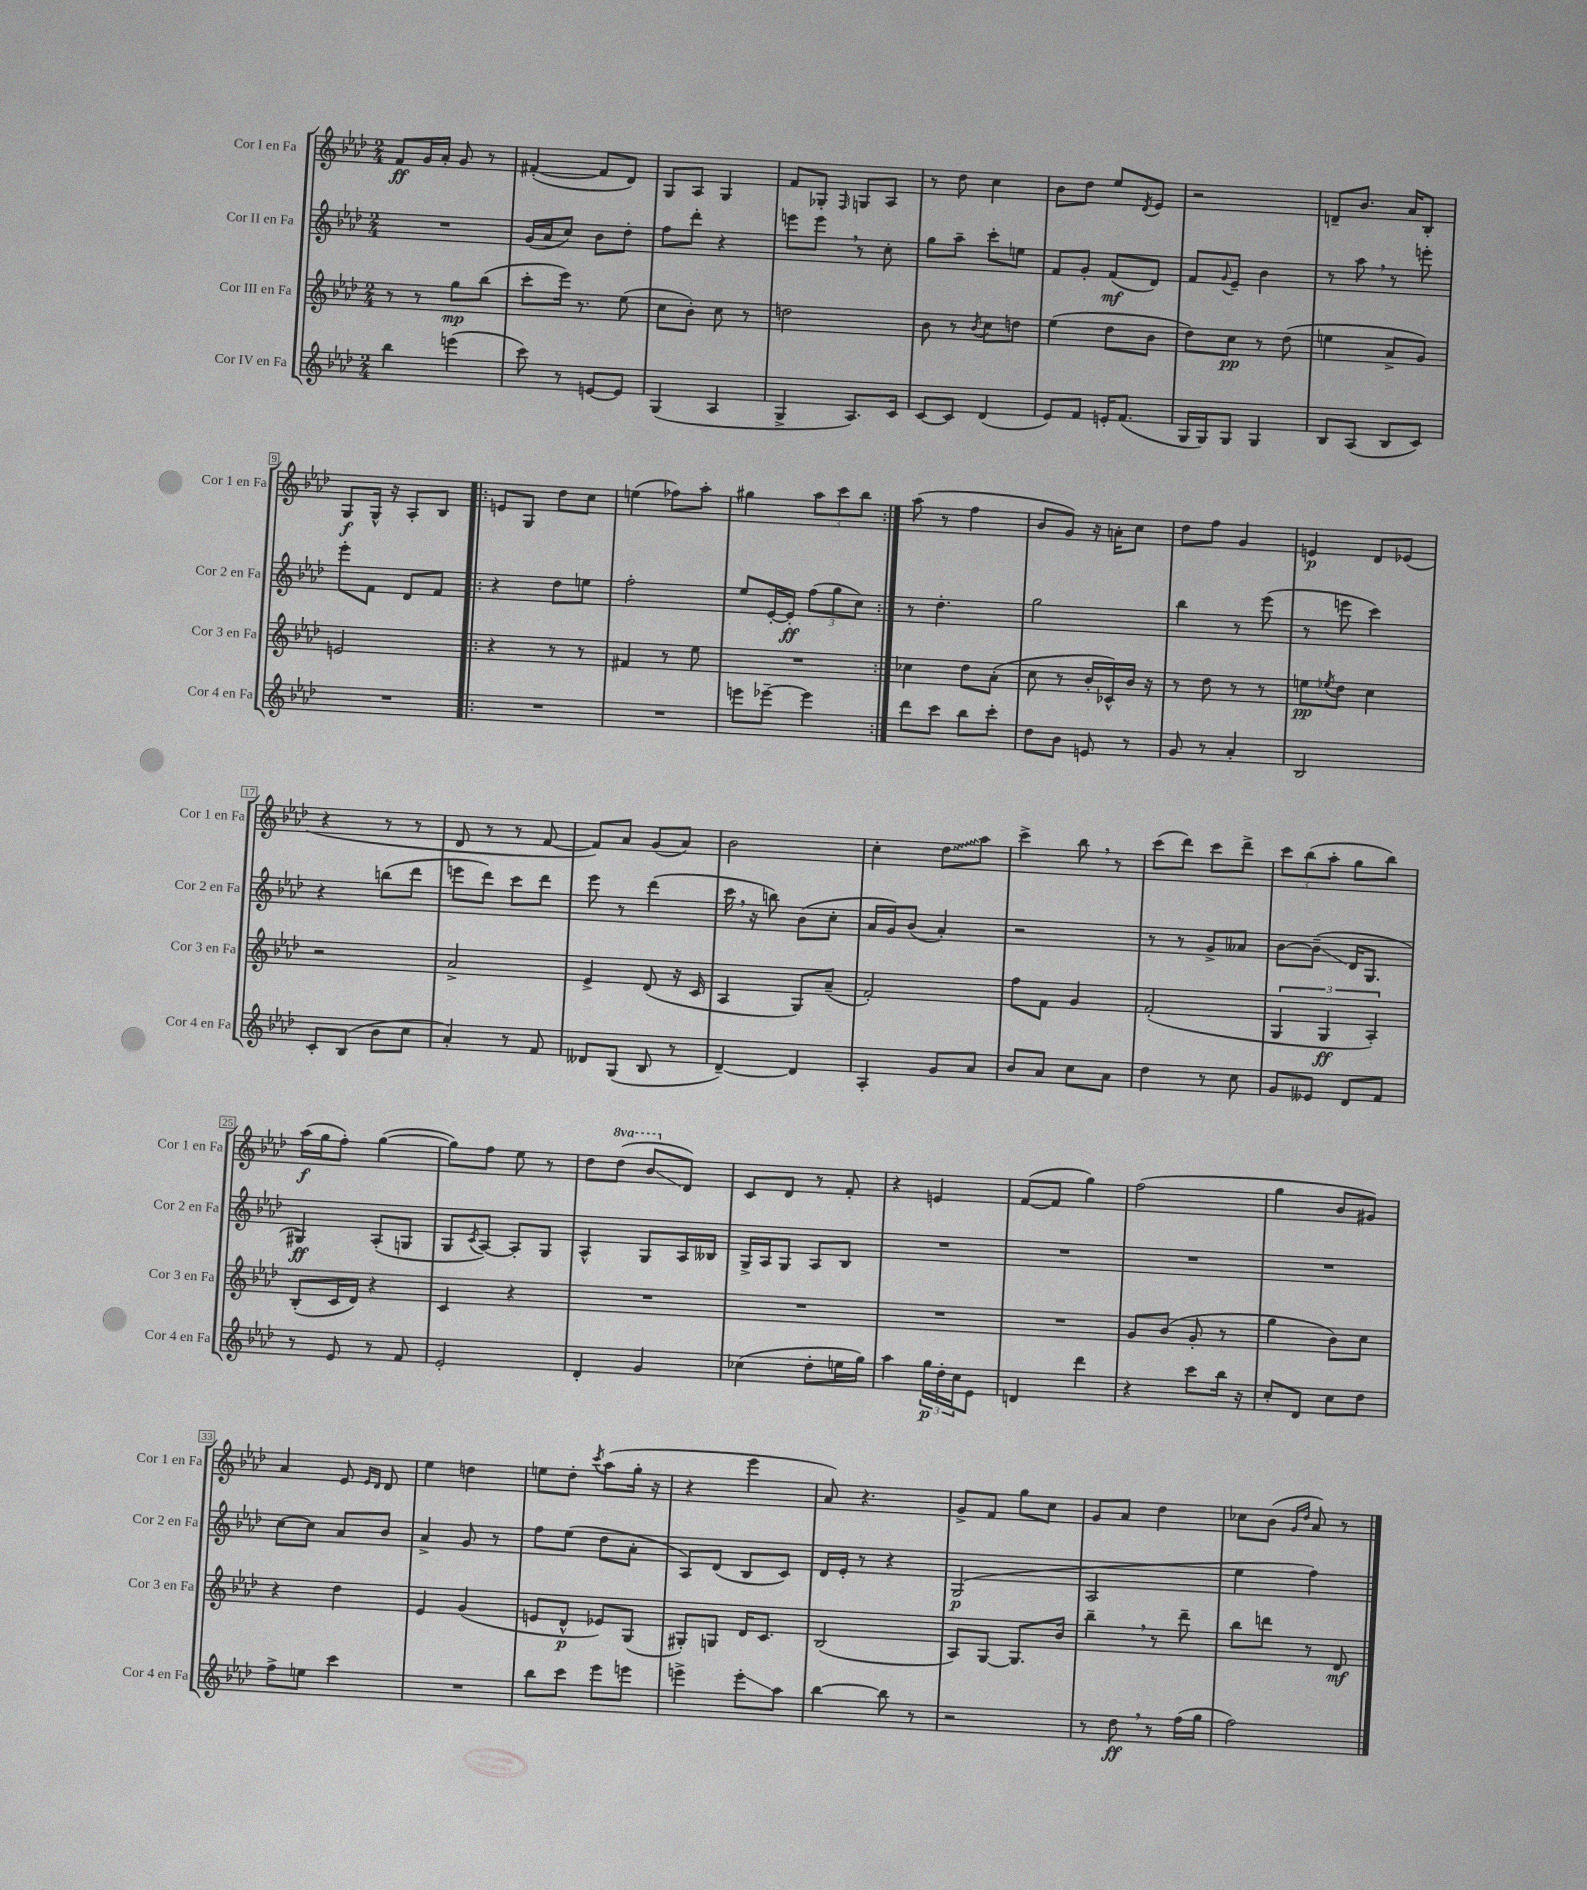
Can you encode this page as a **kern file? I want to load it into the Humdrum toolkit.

**kern	**kern	**kern	**kern
*staff4	*staff3	*staff2	*staff1
*clefG2	*clefG2	*clefG2	*clefG2
*k[b-e-a-d-]	*k[b-e-a-d-]	*k[b-e-a-d-]	*k[b-e-a-d-]
*M2/4	*M2/4	*M2/4	*M2/4
4bb-	8r	2r	8f
.	8r	.	16g
.	.	.	16a-'
(4eee	8gg	.	8g
.	(8bb-	.	8r
=	=	=	=
8ccc)	8ccc'	(16g	([4f#'
.	.	16a-	.
8r	16eee-)	8cc)	.
.	8.r	.	.
[8e	.	8b-	8f#]
8e]	(8ee-	8dd-'	8d-)
=	=	=	=
(4G	8cc	8ff	8G
.	8b-')	8ddd-'	8A-
4A-	8cc	4r	4G
.	8r	.	.
=	=	=	=
4G^	2dd	8eee	8f
.	.	8eee	8G-'
.	.	.	16qqF
8.A-)	.	8r	8G
.	.	8cc'	8A-
16c	.	.	.
=	=	=	=
[8c	8b-	8gg	8r
8c]	8r	8aa-~	8dd-
.	8qb-	.	.
(4d-	8cc	8ccc'	4cc
.	8dd	8ee	.
=	=	=	=
8e-)	(4ee-	8f	8b-
8f	.	8g'	8dd-
16e'	8dd-	(8f	8ee-
(8.f	.	.	.
.	.	.	8qd-
.	8b-	8d-)	8e-
=	=	=	=
16G	8dd-)	8f	2r
16G)	.	.	.
.	.	8qqg	.
8G	8cc	8e-~	.
4G	8r	4b-	.
.	(8dd-	.	.
=	=	=	=
8B-	4ee	8r	8d~
(8A-	.	8aa-	8.b-
8B-	8a-^	8r	.
.	.	.	16a-
8c)	8g)	8eee'	8B-'
=	=	=	=
2r	2e	8eee-'	8G
.	.	8f	16G^^
.	.	.	16r
.	.	8d-	8A-'
.	.	8f	8B-
=!|:	=!|:	=!|:	=!|:
2r	4r	4r	8e
.	.	.	8G
.	8r	8dd-	8dd-
.	8r	8ee	8cc
=	=	=	=
2r	4f#	2ff'	(4ee
.	8r	.	8ff-)
.	8ee-	.	8aa-'
=	=	=	=
8eee	2r	8ee-	4gg#
[8eee-~	.	[16e-'	.
.	.	16e-']	.
4eee-]	.	(12ff	12aa-
.	.	12gg	12ccc
.	.	12cc)	12bb-
=:|!	=:|!	=:|!	=:|!
8ddd-	4cc-	8r	(8aa-
8ccc	.	4.dd-'	8r
8bb-	8dd-	.	4ff
8ccc'	(8a-'	.	.
=	=	=	=
8dd-	8cc	2gg	8b-
8b-	8r	.	8g)
8e	16b-'	.	16r
.	16c-^^)	.	16a'
8r	16b-	.	8cc
.	16r	.	.
=	=	=	=
8g	8r	4bb-	8dd-
8r	8dd-	.	8ff
4a-'	8r	8r	4g
.	8r	(8eee-	.
=	=	=	=
2B-	8ee	8r	4e
.	8qee-	.	.
.	8dd-	8eee	.
.	4cc	4ccc)	8d-
.	.	.	(8e-
=	=	=	=
8c'	2r	4r	4r
(8B-	.	.	.
8b-	.	(8bb	8r
8cc	.	8ddd-	8r
=	=	=	=
4a-')	2a-^	8eee	8d-
.	.	8ddd-)	8r
8r	.	8ccc	8r
8f	.	8ddd-	[8f
=	=	=	=
8d--	4e-^	8eee-	8f])
(8G	.	8r	8a-
8B-	(8d-	(4ddd-	(8g
8r	16r	.	8a-)
.	16c	.	.
=	=	=	=
[4d-~)	4A-	16ccc	2b-
.	.	16r	.
.	.	8bb)	.
4d-]	8G)	(8b-	.
.	(8a-~	8cc'	.
=	=	=	=
4A-'	2f')	16a-	4cc'
.	.	16g)	.
.	.	(8b-	.
8g	.	4a-')	8dd-
8a-	.	.	8aa-
=	=	=	=
8b-	8ff	2r	4ccc^
8a-	8f	.	.
8cc	4g	.	8bb-
8a-	.	.	8r
=	=	=	=
4dd-	(2f'	8r	(8ccc
.	.	8r	8ddd-)
8r	.	8g^	8ccc
8cc	.	8a--	8ddd-^
=	=	=	=
8g	6G	[8b-	12ccc
.	.	.	(12bb-
8e--	.	(8b-~]	.
.	6G	.	12aa-'
8d-	.	16d-	8gg
.	.	8.G	.
.	6A-')	.	.
8f	.	.	8bb-)
=	=	=	=
8r	(8B-'	4G#)	(16aa-
.	.	.	16gg
8e-	16c	.	8ff')
.	16d-)	.	.
8r	4r	(8A-'	([4gg
8f	.	8G	.
=	=	=	=
2e-'	4c	8G	8gg])
.	.	8qc	.
.	.	[8A-)	8ff
.	4r	8A-']	8ee-
.	.	8G	8r
=	=	=	=
4d-'	2r	4A-^^	8dd-
.	.	.	(8ddd-
4g	.	8G	8bb-
.	.	16A-	8d-)
.	.	16B--	.
=	=	=	=
(4cc-	2r	16G^	8c
.	.	16A-	.
.	.	8G	8d-
8dd-'	.	8A-	8r
16ee	.	8B-	8f'
16gg)	.	.	.
=	=	=	=
4aa-	2r	2r	4r
24gg	.	.	4e
24dd-'	.	.	.
24cc	.	.	.
8e-	.	.	.
=	=	=	=
4d	2r	2r	([8f
.	.	.	8f]
4ddd-	.	.	4gg)
=	=	=	=
4r	8g	2r	(2ff
.	(8b-	.	.
8ccc	8g'	.	.
16bb-	8r	.	.
16r	.	.	.
=	=	=	=
8cc'	4gg	2r	4gg
8d-	.	.	.
8cc	8b-)	.	8b-
8dd-	8cc	.	8g#)
=	=	=	=
8ff^	4r	[8cc	4a-
8ee	.	8cc]	.
4ccc	4dd-	8a-	8e-
.	.	.	16qqe-
.	.	.	16qqd-
.	.	8b-	8d-
=	=	=	=
2r	4e-	4a-^	4ee-
.	(4g	8g	4dd
.	.	8r	.
=	=	=	=
8bb-	8e	8ff	8ee
8ccc	8d-^^	(8ee-	8dd-'
.	.	.	8qccc
8eee-	8e-)	8dd-	(8aa-
8eee	(8G	8a-'	16gg'
.	.	.	16r
=	=	=	=
4eee^	8G#')	8A-)	4r
.	8G	(8d-	.
8eee'	16d-	8B-	4eee-
.	8.c	.	.
8aa-	.	8c)	.
=	=	=	=
[4bb-	(2B-	16d-	8a-)
.	.	16e-'	.
.	.	8r	4.r
8bb-]	.	4r	.
8r	.	.	.
=	=	=	=
2r	8A-)	(2G	8g^
.	[8G	.	8f
.	8.G]	.	8gg
.	.	.	8cc
.	16b-	.	.
=	=	=	=
8r	4bb-~	2A-	8g
8dd-	.	.	8a-
8r	8r	.	4dd-
(16ff	8ddd-~	.	.
16gg	.	.	.
=	=	=	=
2ff)	8bb-	4ee-	8cc-
.	8ddd	.	(8b-
.	.	.	16qqg
.	.	.	16qqdd-
.	8r	4ff)	8a-)
.	8d-	.	8r
==	==	==	==
*-	*-	*-	*-
